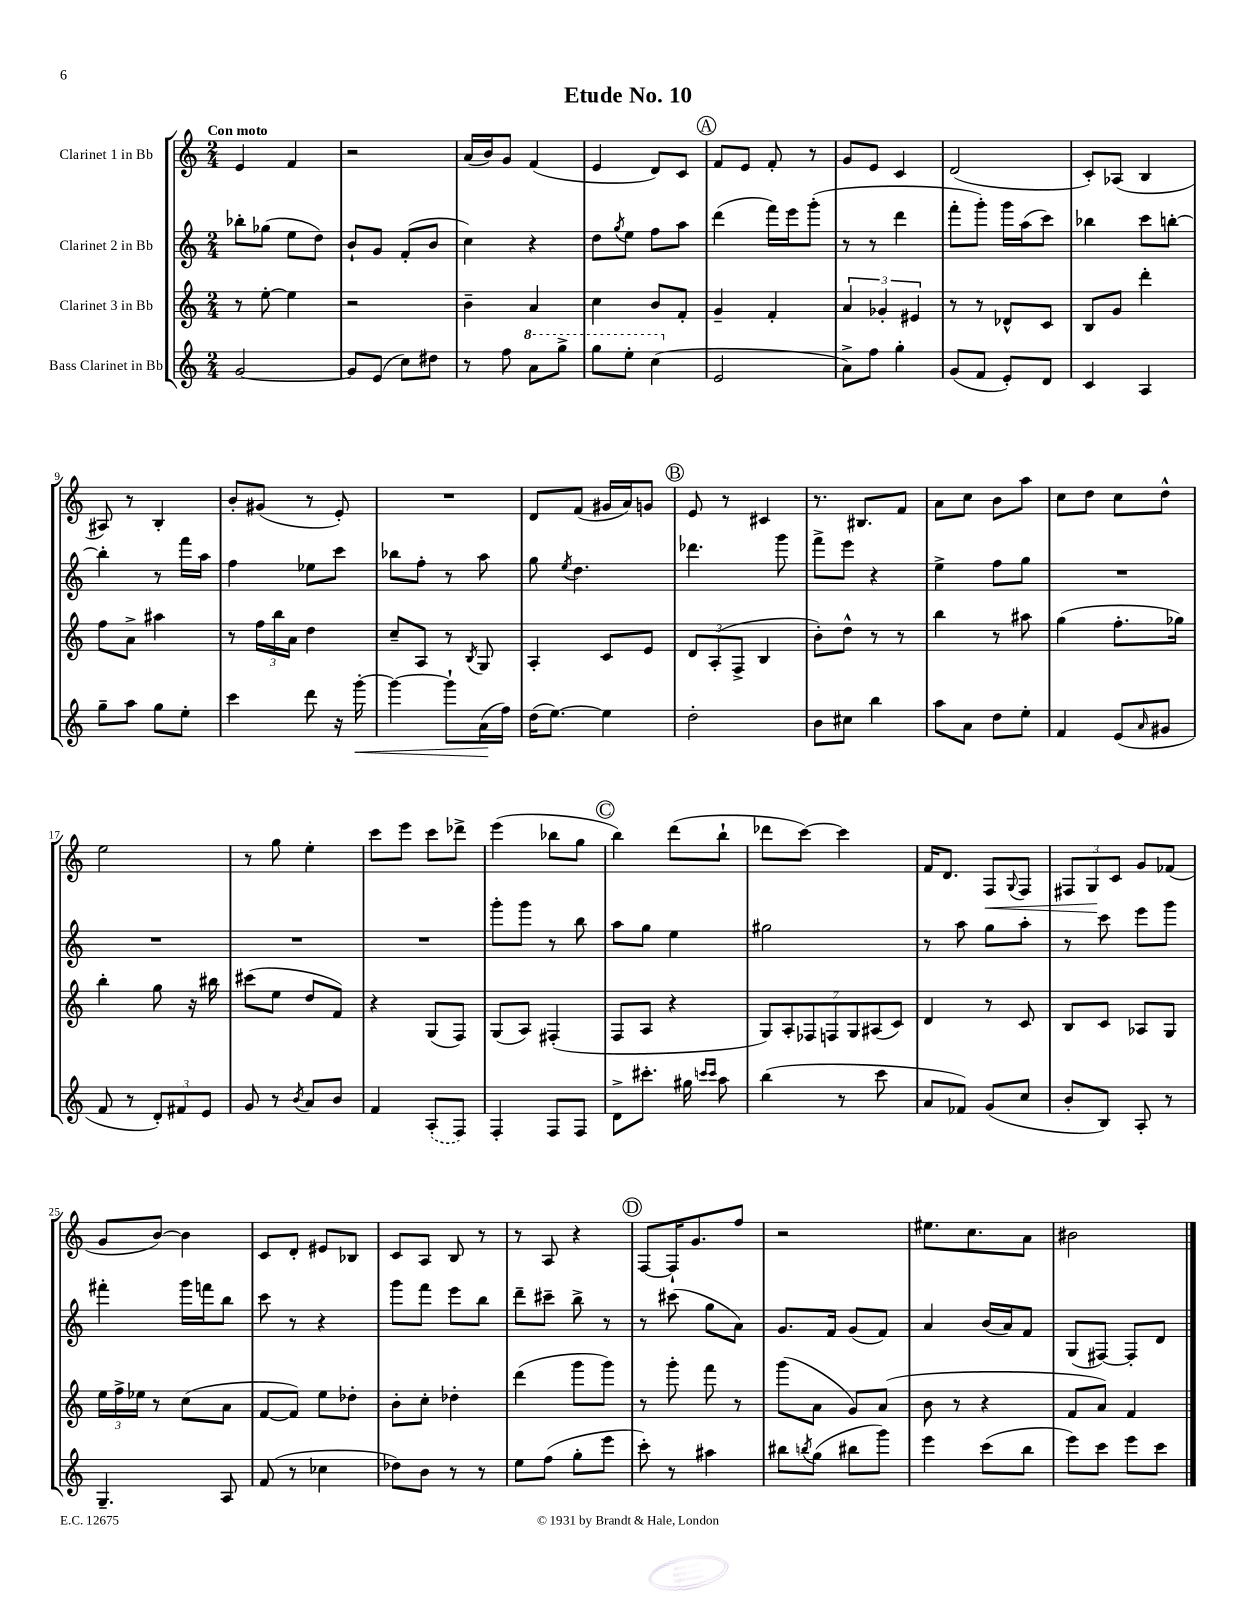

**kern	**kern	**kern	**kern
*staff4	*staff3	*staff2	*staff1
*clefG2	*clefG2	*clefG2	*clefG2
*k[]	*k[]	*k[]	*k[]
*M2/4	*M2/4	*M2/4	*M2/4
[2g/	8r	8bb-'\L	4e/
.	[8ee'\	(8gg-\J	.
.	4ee\]	8ee\L	4f/
.	.	8dd\J)	.
=	=	=	=
8g/]L	2r	8b`/L	2r
(8e/J	.	8g/J	.
8cc\L)	.	(8f'/L	.
8dd#\J	.	8b/J	.
=	=	=	=
8r	4b~\	4cc\)	(16a/LL
.	.	.	16b/J)
8ff\	.	.	8g/J
8aa\L	4a/	4r	(4f/
8ggg^\J	.	.	.
=	=	=	=
8ggg\L	4cc\	8dd\L	4e/
.	.	8qgg/	.
8eee'\J	.	8ee\J	.
(4ccc\	8b/L	8ff\L	8d/L)
.	8f'/J	8aa\J	8c/J
=	=	=	=
2e/	4g~/	(4ddd\	8f/L
.	.	.	8e/J
.	4f'/	16fff\LL)	8f'/
.	.	16eee\J	.
.	.	(8ggg'\J	8r
=	=	=	=
8a^\L)	6a/	8r	8g/L
8ff\J	.	8r	8e/J
.	6g-'/	.	.
4gg'\	.	4ddd\	4c/
.	6e#/	.	.
=	=	=	=
(8g/L	8r	8fff'\L	(2d/
8f/J	8r	8ggg'\J)	.
8e'/L)	8d-^^/L	16ggg\LL	.
.	.	(16aa\J	.
8d/J	8c/J	8ccc\J)	.
=	=	=	=
4c/	8B/L	4bb-\	8c'/L)
.	8g/J	.	(8A-/J
4A/	4ddd'\	8ccc\L	4B/
.	.	[8bb'\J	.
=	=	=	=
8gg~\L	8ff\L	4bb'\]	8A#/)
8aa\J	8a^\J	.	8r
8gg\L	4aa#\	8r	4B'/
8ee'\J	.	16fff\LL	.
.	.	16aa\JJ	.
=	=	=	=
4ccc\	8r	4ff\	8b'/L
.	24ff\LL	.	(8g#/J
.	24bb\	.	.
.	24a\JJ	.	.
8ddd\	4dd\	8ee-\L	8r
16r	.	8ccc\J	8e'/)
[16ggg'\	.	.	.
=	=	=	=
4ggg\_	8cc~/L	8bb-\L	2r
.	8A/J	8ff'\J	.
8ggg`\]L	8r	8r	.
.	8qB/	.	.
(16a\L	8G/	8aa\	.
16ff\JJ)	.	.	.
=	=	=	=
(16dd\LK	4A'/	8gg\	8d/L
[8.ee\J)	.	.	.
.	.	8qee/	.
.	.	4.dd\	(8f/J
4ee\]	8c/L	.	16g#/LL
.	.	.	16a/J)
.	8e/J	.	8g/J
=	=	=	=
2dd'\	12d/L	4.ddd-\	8e/
.	(12A'/	.	.
.	.	.	8r
.	12F^/J	.	.
.	4B/	.	4c#/
.	.	8ggg\	.
=	=	=	=
8b\L	8b'\L)	8fff^\L	8.r
8cc#\J	8dd^^\J	8eee\J	.
.	.	.	8.B#/L
4bb\	8r	4r	.
.	8r	.	8f/J
=	=	=	=
8aa\L	4bb\	4ee^\	8a\L
8a\J	.	.	8cc\J
8dd\L	8r	8ff\L	8b\L
8ee'\J	8aa#\	8gg\J	8aa\J
=	=	=	=
4f/	(4gg\	2r	8cc\L
.	.	.	8dd\J
(8e/L	8.ff'\L	.	8cc\L
16qqa/	.	.	.
8g#/J	.	.	8dd^^\J
.	16gg-\Jk)	.	.
=	=	=	=
8f/	4bb'\	2r	2ee\
8r	.	.	.
12d'/L)	8gg\	.	.
12f#/	.	.	.
.	16r	.	.
12e/J	.	.	.
.	16bb#\	.	.
=	=	=	=
8g/	(8ccc#\L	2r	8r
8r	8ee\J	.	8gg\
8qb/	.	.	.
8a/L	8dd/L	.	4ee'\
8b/J	8f/J)	.	.
=	=	=	=
4f/	4r	2r	8ccc\L
.	.	.	8eee\J
(8A'/L	(8G/L	.	8ccc\L
8F/J)	8F/J)	.	8ddd-^\J
=	=	=	=
4F'/	(8G/L	8ggg'\L	(4eee\
.	8A/J)	8ggg\J	.
8F/L	(4F#'/	8r	8bb-\L
8F/J	.	8bb\	8gg\J
=	=	=	=
8d^\L	8F/L	8aa\L	4bb\)
8.ccc#'\J	8A/J	8gg\J	.
.	4r	4ee\	(8ddd\L
16gg#\	.	.	.
16qqccc/LL	.	.	.
16qqccc/JJ	.	.	.
8aa\	.	.	8bb`\J
=	=	=	=
(4bb\	14G/L)	2gg#\	8ddd-\L
.	14A'/	.	.
.	.	.	[8ccc\J)
.	14F-/	.	.
.	14F/	.	.
8r	.	.	4ccc\]
.	14G/	.	.
.	(14A#/	.	.
8ccc\	.	.	.
.	14c/J)	.	.
=	=	=	=
8a/L	4d/	8r	16f/LK
.	.	.	8.d/J
8f-/J)	.	8aa\	.
(8g/L	8r	8gg\L	8F/L
.	.	.	8qqG/
8cc/J	8c/	8aa'\J	8F/J
=	=	=	=
8b'/L	8B/L	8r	12F#/L
.	.	.	12G/
8B/J)	8c/J	8ccc\	.
.	.	.	12c/J
8A'/	8A-/L	8eee\L	8g/L
8r	8G/J	8ggg\J	(8f-/J
=	=	=	=
4.G~/	24ee\LL	4fff#'\	8g/L
.	24ff^\	.	.
.	24ee-\JJ	.	.
.	8r	.	[8b/J)
.	(8cc\L	16ggg\LL	4b\]
.	.	16fff\J	.
8A/	8a\J	8bb\J	.
=	=	=	=
(8f/	[8f/L	8ccc\	8c/L
8r	8f/]J)	8r	8d'/J
4cc-\	8ee\L	4r	8e#/L
.	8dd-'\J	.	8B-/J
=	=	=	=
8dd-\L)	8b'\L	8ggg\L	8c/L
8b\J	8cc'\J	8fff\J	8A/J
8r	4dd-'\	8eee\L	8B/
8r	.	8bb\J	8r
=	=	=	=
8ee\L	(4ddd\	8ddd~\L	8r
(8ff\J	.	8ccc#~\J	8A/
8gg'\L	8ggg\L	8bb^\	4r
8eee\J	8ggg\J)	8r	.
=	=	=	=
8ccc'\)	8r	8r	[8F/L
8r	8ggg'\	(8ccc#\	16F`/]K
.	.	.	8.g/
4aa#\	8fff\	8gg\L	.
.	8r	8a\J)	8ff/J
=	=	=	=
8bb#\L	(8ggg\L	8.g/L	2r
8qbb/	.	.	.
(8gg\J	8a\J	.	.
.	.	16f/Jk	.
8bb#\L	8g/L)	(8g/L	.
8ggg\J)	(8a/J	8f/J)	.
=	=	=	=
4eee\	8b\	4a/	8.ee#\L
.	8r	.	.
.	.	.	8.cc\
(8ccc\L	4r	(16b/LL	.
.	.	16a/J)	.
8bb\J	.	8f/J	8a\J
=	=	=	=
8eee\L)	8f/L	(8G/L	2b#\
8ccc\J	8a/J)	[8F#/J)	.
8eee\L	4f/	8F#'/]L	.
8ccc\J	.	8d/J	.
==	==	==	==
*-	*-	*-	*-
